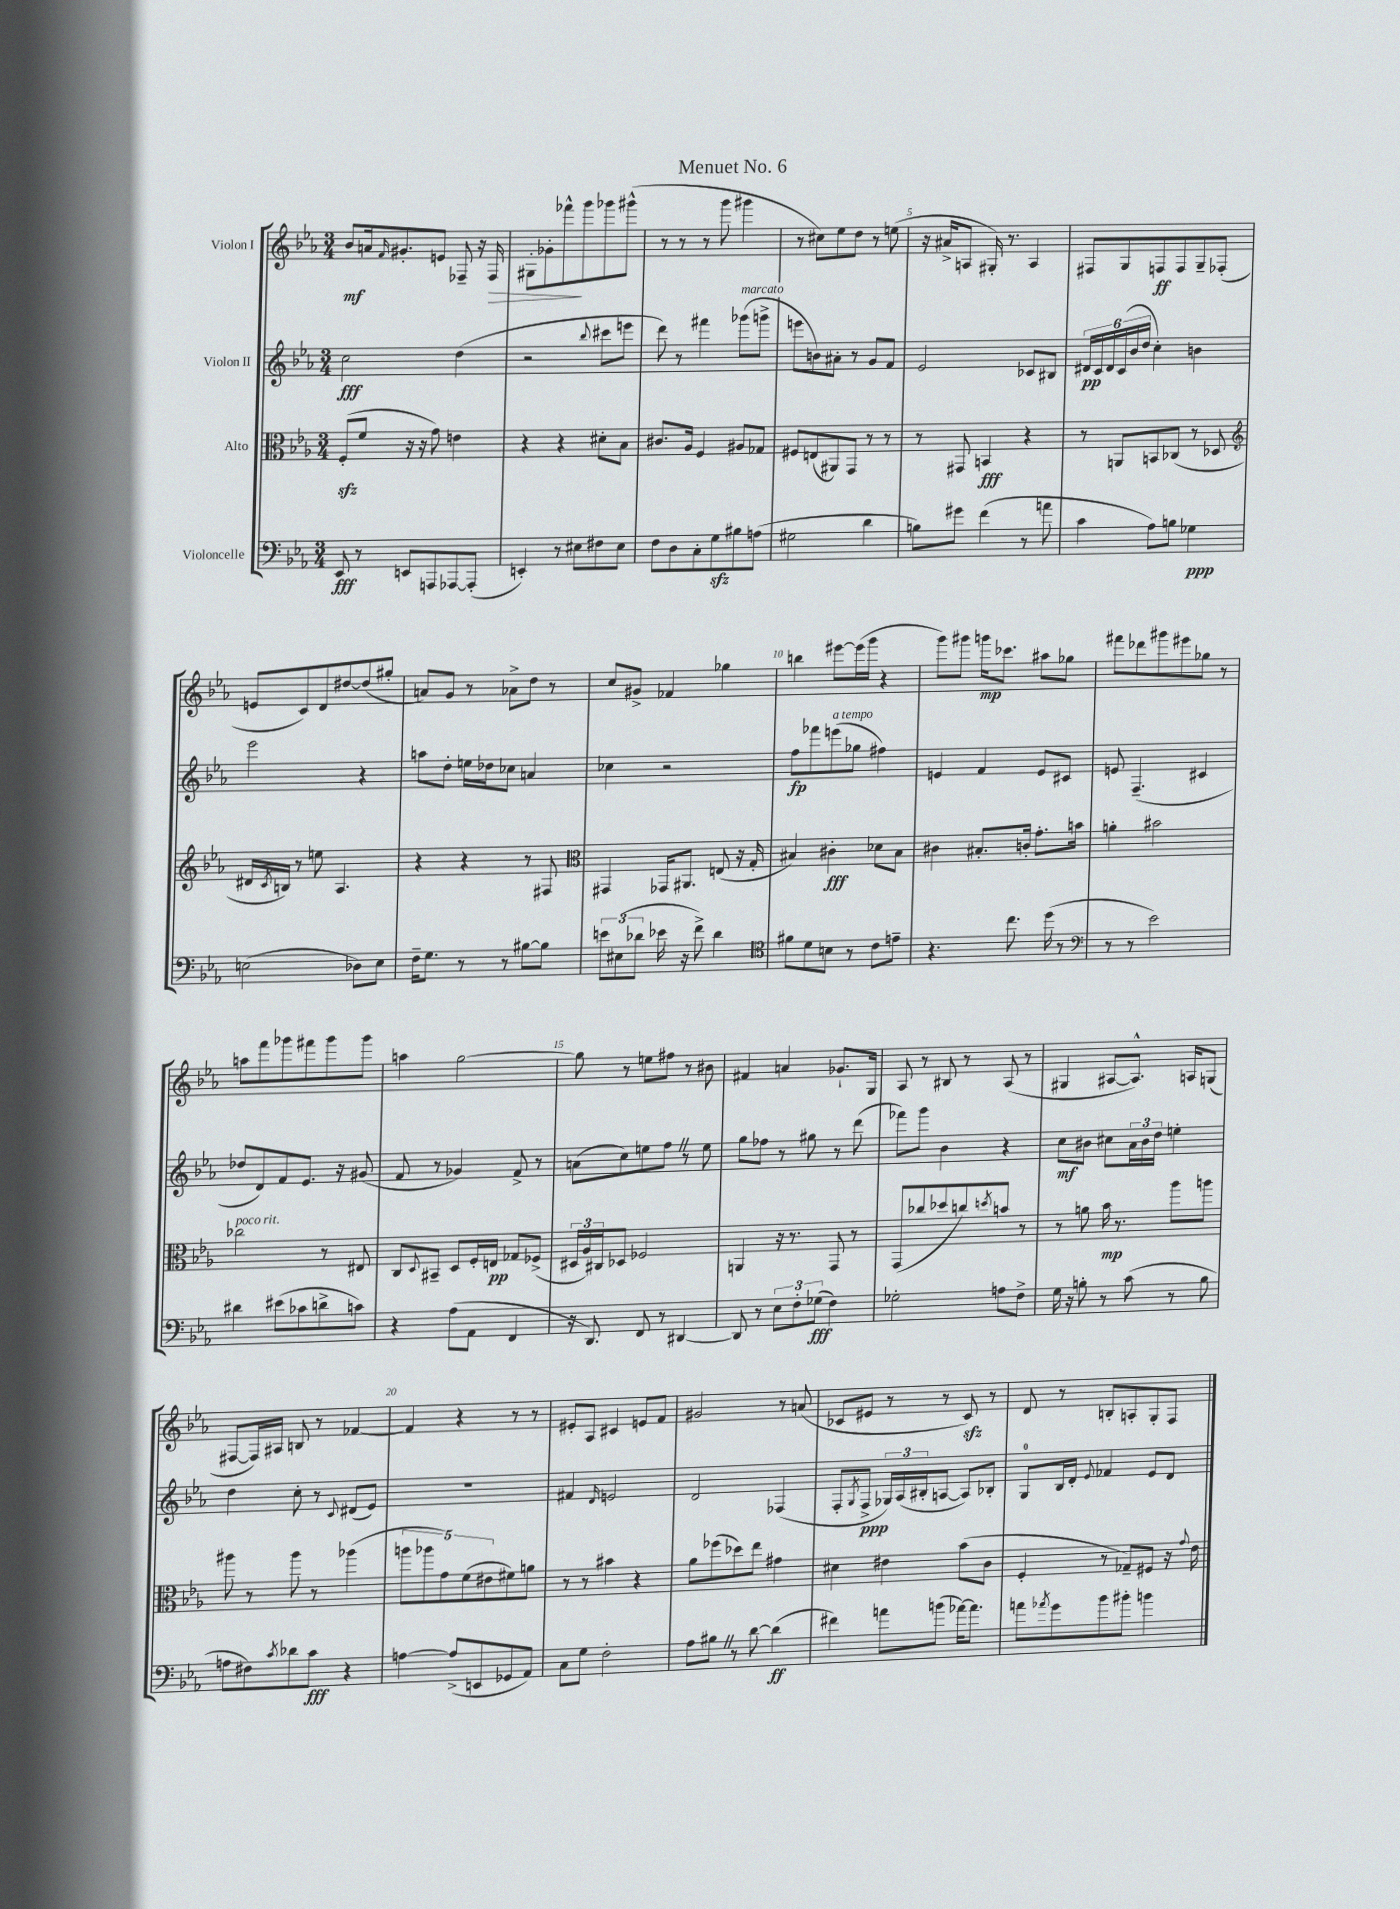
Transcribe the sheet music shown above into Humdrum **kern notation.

**kern	**kern	**kern	**kern
*staff4	*staff3	*staff2	*staff1
*clefF4	*clefC3	*clefG2	*clefG2
*k[b-e-a-]	*k[b-e-a-]	*k[b-e-a-]	*k[b-e-a-]
*M3/4	*M3/4	*M3/4	*M3/4
8EE-/	(8F'/L	2cc\	8b-/L
8r	8f/J	.	16a/k
.	.	.	16qqf/
.	.	.	8.g#'/
8EE/L	16r	.	.
.	16r	.	.
8AAA/	8g\)	.	8e/J
[8AAA-/	4e\	(4dd\	8F-~/
(8AAA-'/]J	.	.	16r
.	.	.	16F-/
=	=	=	=
4EE'/)	4r	2r	8G#'\L
.	.	.	8g-'\
8r	4r	.	8fff-^^\
8E#\L	.	.	8ggg\
.	.	8qqbb-/	.
8F#\	8d#'\L	8ccc#\L	8ggg-\
8E#\J	8B-\J	8eee\J	(8ggg#^^\J
=	=	=	=
8F\L	8.c#/L	8ddd\)	8r
8D\	.	8r	8r
.	16A-/Jk	.	.
8C'\	4F/	4fff#\	8r
8G\	.	.	8ggg\
8B#\	8A#/L	(8ggg-\L	4ggg#\
(8A\J	8G-/J	8ggg^\J	.
=	=	=	=
2G#\	8F#/L	8eee\L	8r
.	(8E/	8b\)	8cc#\L)
.	8AA#/)	8a#'\J	8ee-\
.	8GG/J	8r	8dd\J
4d\	8r	8g/L	8r
.	8r	8f/J	(8ee\
=	=	=	=
8B\L)	8r	2e-/	16r
.	.	.	16a#^/LK
8g#\J	8GG#/	.	8A/J
(4f\	4BB/	.	16G#'/)
.	.	.	8.r
8r	4r	8c-/L	4A/
8a\	.	8B#/J	.
=	=	=	=
4c\	8r	24d#/LL	8F#/L
.	.	24c/	.
.	.	24d#/	.
.	8AA/L	(24c/	8G/
.	.	24b-/	.
.	.	24dd/JJ	.
8A-\L)	8BB/	4cc'\)	8F/
8B\J	(8C-/J	.	8F/
4G-\	8r	4b\	8G~/
.	8D-/	.	(8F-'/J
=	=	=	=
*	*clefG2	*	*
(2E\	16d#/LL	2eee-\	8e/L
.	8qc/	.	.
.	16B/JJ)	.	.
.	8r	.	8c/)
.	8ee\	.	8d/
.	4.A-/	.	[8dd#/
8D-\L)	.	4r	(8dd#/]
8E\J	.	.	8gg#'/J
=	=	=	=
16F~\LK	4r	8aa\L	8a/L)
8.G\J	.	.	.
.	.	8dd'\J	8g/J
8r	4r	16ee\LL	8r
.	.	16dd-\J	.
8r	.	8cc-\J	8a-^\L
[8B#\L	8r	4a/	8dd\J
8B#\]J	8F#/	.	8r
=	=	=	=
*	*clefC3	*	*
12e\L	4GG#/	4cc-\	8cc/L
(12E#\	.	.	.
.	.	.	8g#^/J
12d-\J	.	.	.
16e-\	16GG-/LK	2r	4f-/
16r	8.AA#/J	.	.
8f^\)	.	.	.
4d-\	(8E/	.	4gg-\
.	16r	.	.
.	16G'/	.	.
=	=	=	=
*clefC4	*	*	*
8f#\L	4B#/)	8ff\L	4bb\
8d\	.	8fff-\	.
8B\J	4c#'\	(8eee\	[8eee#\L
8r	.	8gg-\J	(16eee#\]L
.	.	.	16ggg\JJ
8c\L	8d-\L	4ff#\)	4r
8e~\J	8B#\J	.	.
=	=	=	=
4.r	4c#\	4e/	8ggg\L)
.	.	.	8ggg#\J
.	8.B#'/L	4f/	16ggg\LK
.	.	.	8.ccc-\J
8.cc\	.	.	.
.	16c'/Jk	.	.
.	8.g'\L	8e/L	8aa#\L
(16dd\	.	.	.
8r	.	8c#/J	8gg-\J
.	16b\Jk	.	.
=	=	=	=
*clefF4	*	*	*
8r	4a'\	8e/	8fff#\L
8r	.	(4.F~/	8ddd-\
2e-\)	2b#\	.	8ggg#\
.	.	.	8eee#\
.	.	4c#/	8gg-\J
.	.	.	8r
=	=	=	=
4d#\	2cc-\	8dd-/L	8aa\L
.	.	8d/)	8fff\
(8e#\L	.	8f/	8ggg-\
8c-\	.	8.e-/J	8fff#\
8d^\	8r	.	8ggg-\
.	.	16r	.
8c\J)	8E#/	(8g#/	8ggg-\J
=	=	=	=
4r	8C/L	8f/	4aa\
.	8qqD/	.	.
.	8BB#~/J	8r	.
(8A-\L	8D/L	4g-/)	[2gg\
8AA-\J	16F'/L	.	.
.	16E/JJ	.	.
4FF/	8G-/L	8f^/	.
.	(8F-^/J	8r	.
=	=	=	=
16r	24D#/LL	(8a\L	8gg\]
.	24A-/)	.	.
8.DD/)	.	.	.
.	24C#/J	.	.
.	8D-/J	8cc\)	8r
8FF/	2F-/	8ee\	8ee\L
8r	.	8ff\J	8ff#\J
[4DD#/	.	8r	8r
.	.	8ee\	8b#\
=	=	=	=
8DD#/]	4AA/	8gg\L	4f#/
8r	.	8ff-\J	.
12E-\L	16r	8r	4a/
.	8.r	.	.
12F'\	.	.	.
.	.	8gg#\	.
(12G-\J	.	.	.
4F\)	8GG/	8r	8.g-`/L
.	8r	(8ddd\	.
.	.	.	16G/Jk
=	=	=	=
2G-'\	(8GG/L	8fff-\L)	8A-/
.	8cc-/	8ggg\J	8r
.	8dd-/	4b-\	8B#/
.	8cc/)	.	8r
.	8qdd/	.	.
8A\L	8b/J	4r	(8A-/
8F^\J	8r	.	8r
=	=	=	=
16G\	8r	8cc\L	4G#/
16r	.	.	.
8B'\	8a\	8b#\J	.
8r	16b-\	8cc#\L	[8A#/L
.	8.r	.	.
(8c\	.	24a-\L	8.A#^^/]J)
.	.	24b#\	.
.	.	24dd\JJ	.
8r	8aa-\L	4ee'\	.
.	.	.	16A/LK
8B\	8aa\J	.	(8G/J
=	=	=	=
8A\L	8aa#\	4dd\	[8F#/L
8F#\)	8r	.	16F#/]L)
.	.	.	16A#/JJ
8qc/	.	.	.
8d-\	8aa#\	8cc'\	8B/
8c\J	8r	8r	8r
.	.	8qqc/	.
4r	(4aa-\	(8d#/L	[4f-/
.	.	8e-/J)	.
=	=	=	=
[4A\	10aa\L	2.r	4f-/]
.	10aa-\	.	.
.	10g\)	.	.
(8A^/]L	.	.	4r
.	(10f\	.	.
8EE/	.	.	.
.	10e#\	.	.
8GG-/	8f#\)	.	8r
8AA-/J)	8a\J	.	8r
=	=	=	=
8C\L	8r	4f#/	8e#'/L
8G\J	8r	.	8A-/J
.	.	16qqd/	.
2F'\	4b#\	2e/	4c#/
.	4r	.	8e/L
.	.	.	8f/J
=	=	=	=
8A-\L	8a-\L	2d/	2g#/
8B#\J	(8ff-\	.	.
8r	8dd-\)	.	.
[8d\	8ee-\J	.	.
(4d\]	4g#\	(4F-/	8r
.	.	.	(8a/
=	=	=	=
4f#\)	4d#\	8F'/L	8c-/L
.	.	8qG/	.
.	.	8F^/J	8e#/J
8a\L	4e#\	24G-/LL)	8r
.	.	(24A-/	.
.	.	24B#'/J	.
(8b\J	.	[8A/J	8r
[16a-\LK)	(8b-\L	8A/]L)	8c-/)
8.a-\]J	.	.	.
.	8c\J	8B-'/J	8r
=	=	=	=
8a\L	4F'/	8G/L	8d/
8qa-/	.	.	.
8g\	.	16B-/L	8r
.	.	16d'/JJ	.
.	.	8qqe-/	.
8b-\	8r	4f-/	8B'/L
8b#'\J	8G-~/L)	.	8A'/
4b\	8F#/J	8e-/L	8G'/
.	16r	8d/J	8F/J
.	8qqg/	.	.
.	16e-\	.	.
==	==	==	==
*-	*-	*-	*-
